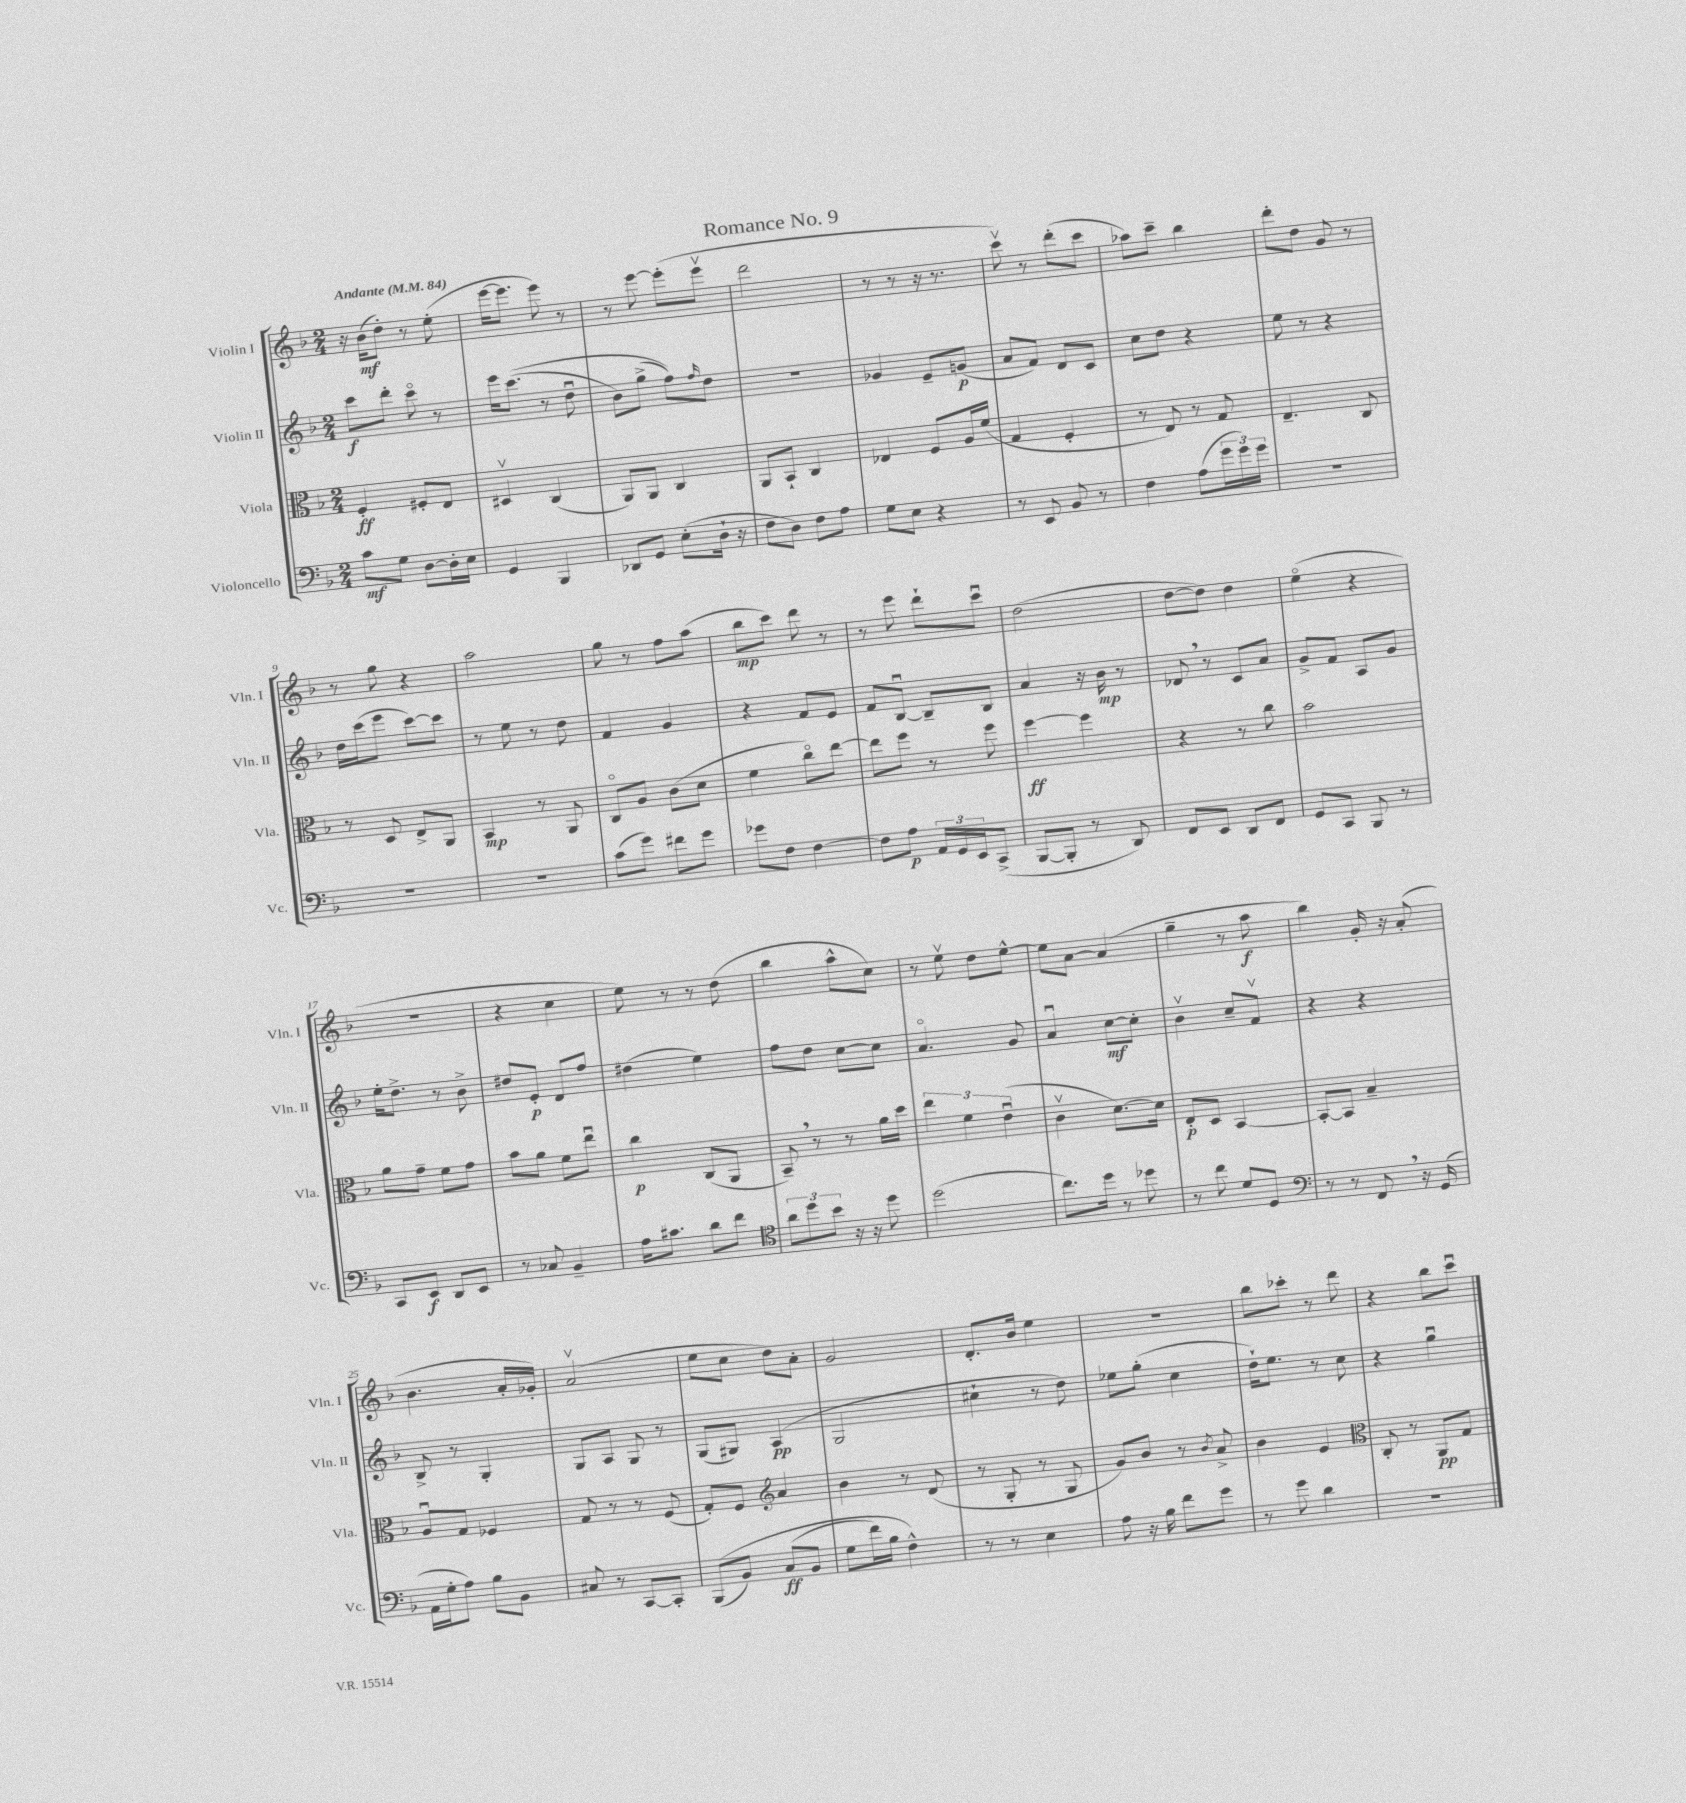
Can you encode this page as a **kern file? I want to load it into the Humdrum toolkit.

**kern	**dynam	**kern	**dynam	**kern	**dynam	**kern	**dynam
*part4	*part4	*part3	*part3	*part2	*part2	*part1	*part1
*staff4	*staff4	*staff3	*staff3	*staff2	*staff2	*staff1	*staff1
*I"Violoncello	*	*I"Viola	*	*I"Violin II	*	*I"Violin I	*
*I'Vc.	*	*I'Vla.	*	*I'Vln. II	*	*I'Vln. I	*
*clefF4	*	*clefC3	*	*clefG2	*	*clefG2	*
*k[b-]	*	*k[b-]	*	*k[b-]	*	*k[b-]	*
*M2/4	*	*M2/4	*	*M2/4	*	*M2/4	*
*MM84	*	*MM84	*	*MM84	*	*MM84	*
=1	=1	=1	=1	=1	=1	=1	=1
!	!	!	!	!	!	!LO:TX:a:B:t=Andante	!
8c\L	mf	4F'/	ff	8ccc\L	f	16r	.
.	.	.	.	.	.	(16b-\KL	mf
8G\J	.	.	.	8ddd'\J	.	8dd'\J)	.
[8D\L	.	8F#X'/L	.	8ccc\	.	8r	.
16D'\L]	.	8E/J	.	8r	.	(8ee'\	.
16E\JJ	.	.	.	.	.	.	.
=2	=2	=2	=2	=2	=2	=2	=2
4GG/	.	4D#Xv/	.	16eee\KL	.	[16eee\KL	.
.	.	.	.	((8.ccc\J	.	8.eee\J]	.
4BBB-/	.	(4C/	.	8r	.	8eee\)	.
.	.	.	.	8ddu\	.	8r	.
=3	=3	=3	=3	=3	=3	=3	=3
8DD-X/L	.	8AA/L)	.	8b-\L)	.	8r	.
8GG/J	.	8AA/J	.	(8gg^\J	.	[8eee\	.
(8E'\L	.	4C/	.	8ff\L))	.	(8eee'\L]	.
.	.	.	.	16qqff/	.	.	.
16D`\Jk	.	.	.	8dd\J	.	8eeev\J	.
16r	.	.	.	.	.	.	.
=4	=4	=4	=4	=4	=4	=4	=4
8F\L	.	8AA/L	.	2r	.	2ddd\	.
8D\J)	.	8BB-`/J	.	.	.	.	.
8F\L	.	4C/	.	.	.	.	.
8A\J	.	.	.	.	.	.	.
=5	=5	=5	=5	=5	=5	=5	=5
8G\L	.	4E-X/	.	4g-X/	.	8r	.
8E\J	.	.	.	.	.	8r	.
4r	.	8F/L	.	8e~/L	.	16r	.
.	.	.	.	.	.	8.r	.
.	.	16A/L	.	(8gn/J	p	.	.
.	.	(16f/JJ	.	.	.	.	.
=6	=6	=6	=6	=6	=6	=6	=6
8r	.	4G/	.	8a/L	.	8cccv\)	.
8EE/	.	.	.	8f/J)	.	8r	.
8BB-/	.	4F'/	.	8d/L	.	(8ddd'\L	.
8r	.	.	.	8c/J	.	8ccc\J	.
=7	=7	=7	=7	=7	=7	=7	=7
4F\	.	8r	.	8cc\L	.	8aa-X\L)	.
.	.	8E/)	.	8dd\J	.	8ccc~\J	.
(8A\L	.	8r	.	4r	.	4bb-\	.
24g\L	.	8G/	.	.	.	.	.
24g\)	.	.	.	.	.	.	.
24g\JJ	.	.	.	.	.	.	.
=8	=8	=8	=8	=8	=8	=8	=8
2r	.	4.E~/	.	8ee\	.	8ddd'\L	.
.	.	.	.	8r	.	8dd\J	.
.	.	.	.	4r	.	8g/	.
.	.	8C/	.	.	.	8r	.
!!LO:LB:g=z
=9	=9	=9	=9	=9	=9	=9	=9
2r	.	8r	.	16dd\LL	.	8r	.
.	.	.	.	(16ccc\J	.	.	.
.	.	8D/	.	8eee\J	.	8gg\	.
.	.	8E^/L	.	[8ccc\L)	.	4r	.
.	.	8AA/J	.	8ccc\J]	.	.	.
=10	=10	=10	=10	=10	=10	=10	=10
2r	.	4BB-/	mp	8r	.	2aa\	.
.	.	.	.	8ee\	.	.	.
.	.	8r	.	8r	.	.	.
.	.	8AA/	.	8dd\	.	.	.
=11	=11	=11	=11	=11	=11	=11	=11
(8c\L	.	8C/L	.	4f/	.	8gg\	.
8g\J)	.	8A/J	.	.	.	8r	.
8f#X\L	.	(8c\L	.	4g/	.	8ff\L	.
8g\J	.	8d\J	.	.	.	(8aa\J	.
=12	=12	=12	=12	=12	=12	=12	=12
8g-X\L	.	4f\	.	4r	.	8bb-\L	mp
8F\J	.	.	.	.	.	8ccc\J)	.
[4F\	.	8cc\L)	.	8f/L	.	8ddd\	.
.	.	[8ee\J	.	8e/J	.	8r	.
=13	=13	=13	=13	=13	=13	=13	=13
8F\L]	.	8ee\L]	.	8f/L	.	8r	.
8A\J	p	8ff\J	.	[8B-u/J	.	8eee\	.
24AA/LL	.	8r	.	8B-~/L]	.	8ddd`\L	.
24GG/	.	.	.	.	.	.	.
24EE/J	.	.	.	.	.	.	.
(8CC^/J	.	8ff\	.	8B-/J	.	8cccu\J	.
=14	=14	=14	=14	=14	=14	=14	=14
[8BBB-/L	.	[4ff\	ff	4a/	.	(2dd\	.
8BBB-'/J]	.	.	.	.	.	.	.
8r	.	4ff\]	.	16r	.	.	.
.	.	.	.	16b-\	mp	.	.
8DD/)	.	.	.	8r	.	.	.
=15	=15	=15	=15	=15	=15	=15	=15
8FF/L	.	4r	.	8d-X,/	.	[8dd\L	.
8EE/J	.	.	.	8r	.	8dd\J])	.
8DD/L	.	8r	.	8c/L	.	4dd\	.
8FF/J	.	8cc\	.	8a/J	.	.	.
=16	=16	=16	=16	=16	=16	=16	=16
8GG/L	.	2b-\	.	8g^/L	.	(4ee\	.
8CC/J	.	.	.	8f/J	.	.	.
8BBB-/	.	.	.	8A/L	.	4r	.
8r	.	.	.	8g/J	.	.	.
!!LO:LB:g=z
=17	=17	=17	=17	=17	=17	=17	=17
8CC/L	.	8a\L	.	16ee'\KL	.	2r	.
.	.	.	.	8.dd^\J	.	.	.
8EE/J	f	8g~\J	.	.	.	.	.
8DD/L	.	8f\L	.	8r	.	.	.
8EE/J	.	8g\J	.	8b-^\	.	.	.
=18	=18	=18	=18	=18	=18	=18	=18
8r	.	8b-\L	.	8dd#X/L	.	4r	.
8C-X/	.	8a\J	.	8e'/J	p	.	.
4BB-~/	.	8f\L	.	8d/L	.	4cc\	.
.	.	8eeu\J	.	8ff/J	.	.	.
=19	=19	=19	=19	=19	=19	=19	=19
16A\KL	.	4cc\	p	(4dd#X\	.	8ee\)	.
8.c#X\J	.	.	.	.	.	.	.
.	.	.	.	.	.	8r	.
8d\L	.	(8C/L	.	4ee\)	.	8r	.
8f\J	.	8AA/J	.	.	.	(8dd\	.
=20	=20	=20	=20	=20	=20	=20	=20
*clefC4	*	*	*	*	*	*	*
12a\L	.	8BB-~,/)	.	8ff\L	.	4bb-\	.
12dd\	.	.	.	.	.	.	.
.	.	8r	.	8dd\J	.	.	.
12b-\J	.	.	.	.	.	.	.
16r	.	8r	.	[8cc\L	.	8aa^^\L	.
16r	.	.	.	.	.	.	.
8dd\	.	16a\LL	.	8cc\J]	.	8cc\J)	.
.	.	16dd\JJ	.	.	.	.	.
=21	=21	=21	=21	=21	=21	=21	=21
(2dd\	.	6ee\	.	4.a/	.	8r	.
.	.	.	.	.	.	8eev\	.
.	.	6f\	.	.	.	.	.
.	.	.	.	.	.	8dd\L	.
.	.	(6eu\	.	.	.	.	.
.	.	.	.	8g/	.	[8ee^^\J	.
=22	=22	=22	=22	=22	=22	=22	=22
8.cc\L)	.	4cv\	.	4au/	.	8ee\L]	.
.	.	.	.	.	.	[8a\J	.
16dd\Jk	.	.	.	.	.	.	.
8r	.	[8.d\L)	.	[8cc\L	mf	(4a/]	.
8dd-X\	.	.	.	8cc'\J]	.	.	.
.	.	16d\Jk]	.	.	.	.	.
=23	=23	=23	=23	=23	=23	=23	=23
8r	.	8E'/L	p	4b-v\	.	4gg~\	.
8cc\	.	8D/J	.	.	.	.	.
8d/L	.	[4BB-/	.	8cc~/L	.	8r	.
8D/J	.	.	.	8fv/J	.	8aa\	f
=24	=24	=24	=24	=24	=24	=24	=24
*clefF4	*	*	*	*	*	*	*
8r	.	8BB-'/L_	.	4r	.	4bb-\)	.
8r	.	8BB-/J]	.	.	.	.	.
8FF,/	.	4B-~/	.	4r	.	16g'/	.
.	.	.	.	.	.	16r	.
16r	.	.	.	.	.	(8a'/	.
(16GG/	.	.	.	.	.	.	.
!!LO:LB:g=z
=25	=25	=25	=25	=25	=25	=25	=25
16AA\LL	.	8Au/L	.	8B-^/	.	4.b-\	.
16G'\J	.	.	.	.	.	.	.
8A\J)	.	8G/J	.	8r	.	.	.
8B-\L	.	4F-X/	.	4G'/	.	.	.
8BB-\J	.	.	.	.	.	16a'/LL	.
.	.	.	.	.	.	16g-X'/JJ)	.
=26	=26	=26	=26	=26	=26	=26	=26
8C#X/	.	8G/	.	8G/L	.	(2av/	.
8r	.	8r	.	8A/J	.	.	.
[8CC/L	.	8r	.	8G/	.	.	.
8CC'/J]	.	(8F/	.	8r	.	.	.
=27	=27	=27	=27	=27	=27	=27	=27
((8BBB-/L	.	8G'/L)	.	(8G/L	.	8ee\L	.
8BB-/J)	.	8F/J	.	8G#X/J)	.	8cc\J	.
*	*	*clefG2	*	*	*	*	*
(8C/L	ff	4a/	.	(4A/	pp	8dd\L)	.
8BB-/J	.	.	.	.	.	8a'\J	.
=28	=28	=28	=28	=28	=28	=28	=28
8G\L	.	4b-\	.	2G/	.	2g/	.
16f\L)	.	.	.	.	.	.	.
16B-\JJ	.	.	.	.	.	.	.
4F^^\)	.	8r	.	.	.	.	.
.	.	(8d/	.	.	.	.	.
=29	=29	=29	=29	=29	=29	=29	=29
8r	.	8r	.	4cc#X`\	.	8.d'/L	.
8r	.	8G'/	.	.	.	.	.
.	.	.	.	.	.	16b-/Jk	.
4E\	.	8r	.	8r	.	4ee\	.
.	.	8G/	.	8dd\)	.	.	.
=30	=30	=30	=30	=30	=30	=30	=30
8A\	.	8g/L)	.	8ee-X\L	.	2r	.
16r	.	8b-/J	.	(8gg'\J	.	.	.
16B-\	.	.	.	.	.	.	.
8f\L	.	8r	.	4cc\	.	.	.
.	.	8qb-/	.	.	.	.	.
8g\J	.	8a^/	.	.	.	.	.
=31	=31	=31	=31	=31	=31	=31	=31
8r	.	4b-\	.	16dd`\KL)	.	8bb-\L	.
.	.	.	.	8.ee\J	.	.	.
8g\	.	.	.	.	.	8ccc-X'\J	.
4d\	.	4e/	.	8r	.	8r	.
.	.	.	.	8cc\	.	8ddd\	.
=32	=32	=32	=32	=32	=32	=32	=32
*	*	*clefC3	*	*	*	*	*
2r	.	8C'/	.	4r	.	4r	.
.	.	8r	.	.	.	.	.
.	.	8AA/L	pp	4ggu\	.	8bb-\L	.
.	.	8G/J	.	.	.	8cccu\J	.
==	==	==	==	==	==	==	==
*-	*-	*-	*-	*-	*-	*-	*-
